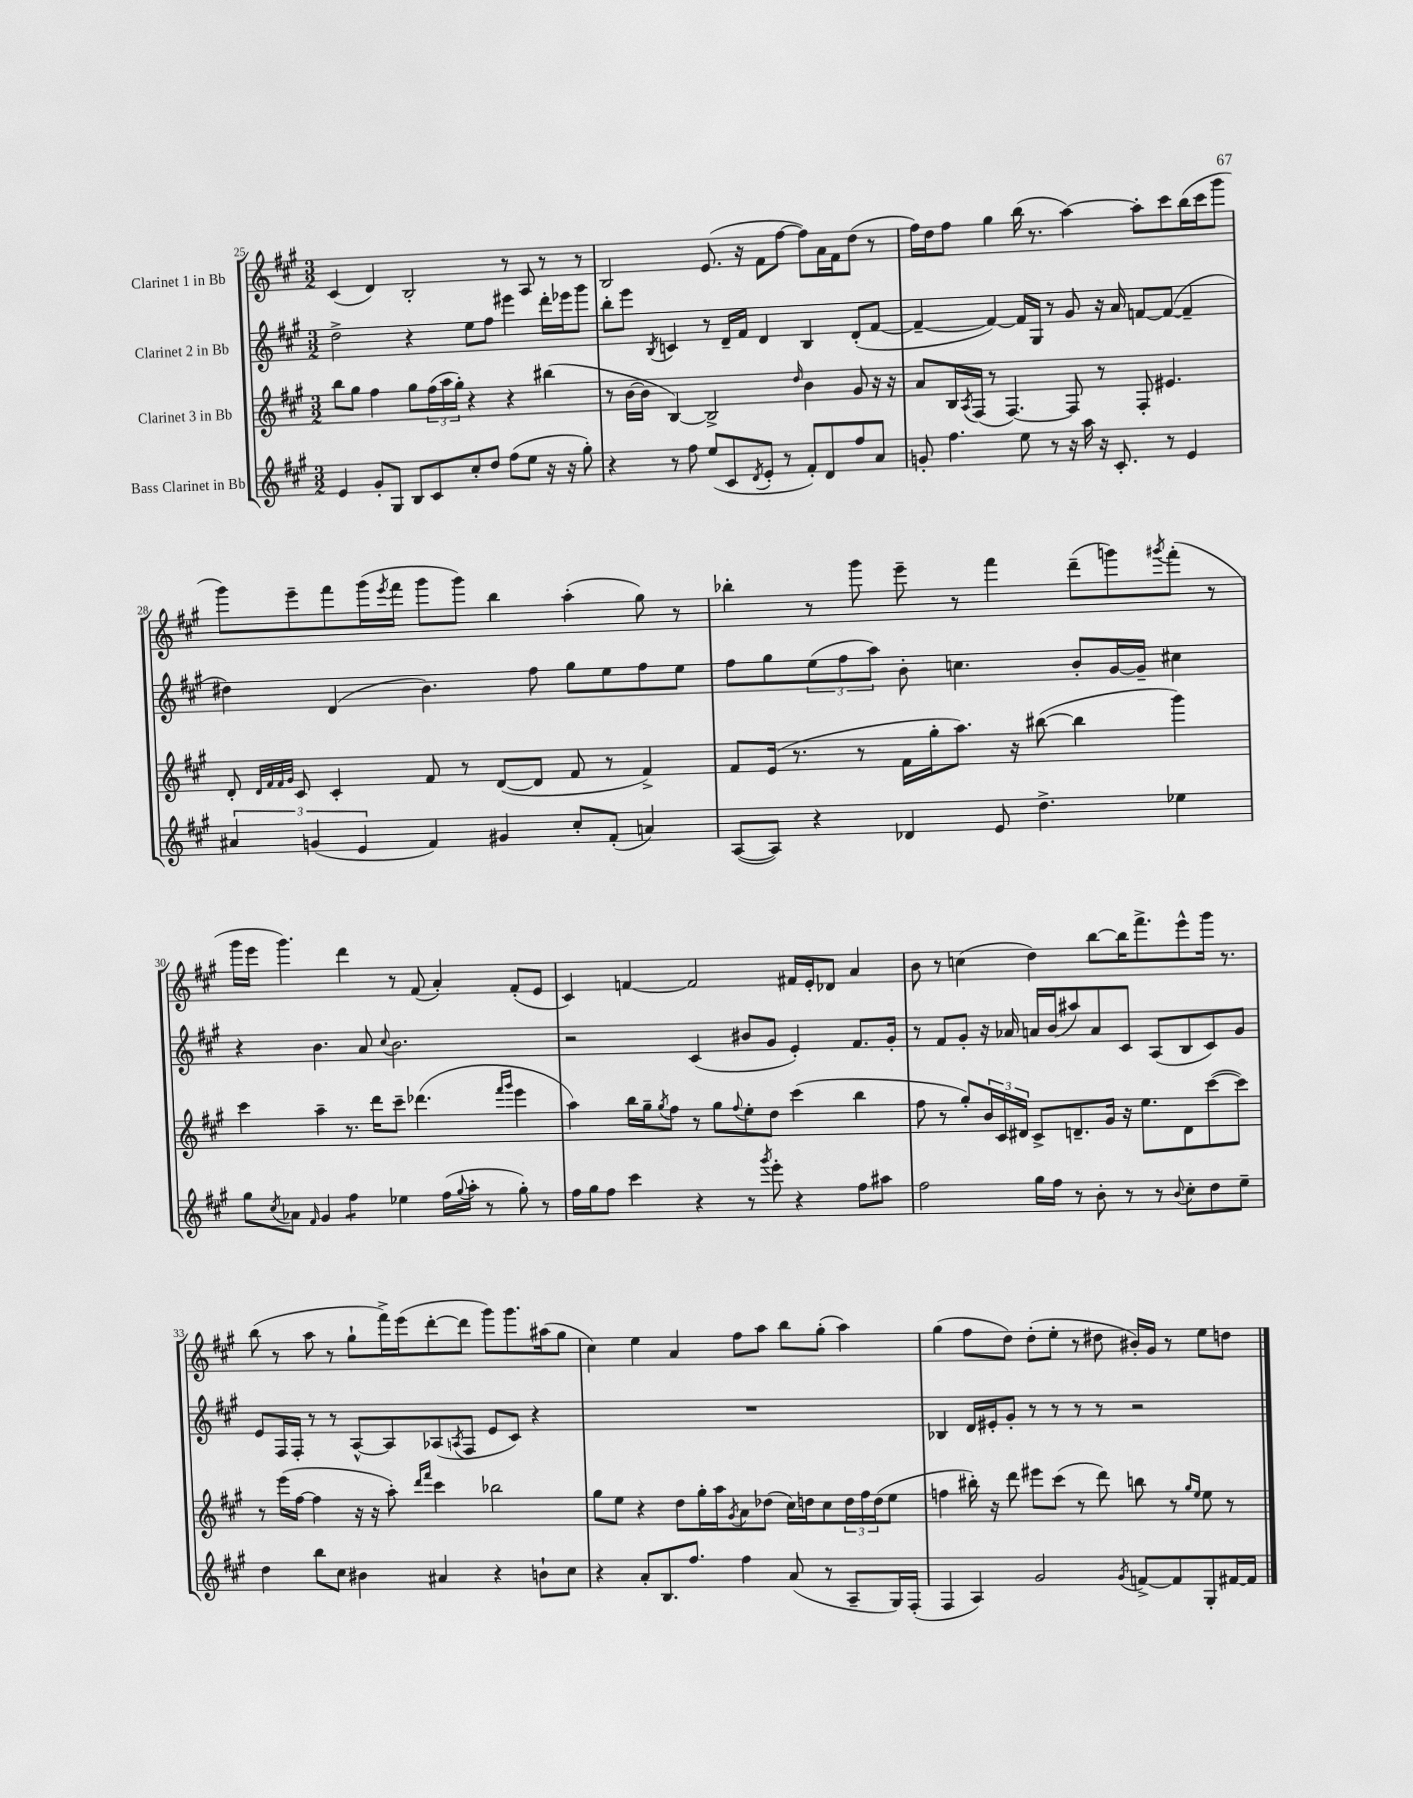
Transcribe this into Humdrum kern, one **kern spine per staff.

**kern	**kern	**kern	**kern
*part4	*part3	*part2	*part1
*staff4	*staff3	*staff2	*staff1
*I"Bass Clarinet in Bb	*I"Clarinet 3 in Bb	*I"Clarinet 2 in Bb	*I"Clarinet 1 in Bb
*clefG2	*clefG2	*clefG2	*clefG2
*k[f#c#g#]	*k[f#c#g#]	*k[f#c#g#]	*k[f#c#g#]
*M3/2	*M3/2	*M3/2	*M3/2
=25	=25	=25	=25
4e/	8bb\L	2dd^\	(4c#/
.	8gg#\J	.	.
8g#'/L	4ff#\	.	4d/)
8G#/J	.	.	.
8B/L	8gg#\L	4r	2B'/
8c#/	(24ff#\L	.	.
.	24aa\	.	.
.	24gg#'\JJ)	.	.
8cc#'/	4r	8ee\L	.
8dd/J	.	8ff#\J	.
(8ff#\L	4r	4eee#X\	8r
8ee\J	.	.	8A/
16r	(4bb#X\	16ddd'\LL	8r
16r	.	16eee-X\J	.
8gg#'\)	.	8ggg#\J	8r
=26	=26	=26	=26
4r	8r	8bb'\L	2B/
.	[16b\LL	8eee\J	.
.	16b\JJ]	.	.
.	.	8qB/	.
8r	[4B/)	4cn/	.
8ff#\	.	.	.
(8ee/L	2B^/]	8r	(8.e/
8c#/	.	16d~/LL	.
.	.	16f#/JJ	16r
8qd/	.	.	.
8e'/J	.	4d/	8f#\L
8r	.	.	[8ff#\J
.	16qqdd/	.	.
8f#'/L)	4b\	4B/	8ff#\L])
8d/	.	.	16a\L
.	.	.	16f#\J
8ff#/	8g#/	(8d'/L	(8dd\J
8a/J	16r	[8f#/J	8r
.	16r	.	.
=27	=27	=27	=27
8gn'/	8a/L	4f#~/_	16ff#\LL)
.	.	.	16dd\J
4.ff#\	16B/L	.	8ff#\J
.	8qA/	.	.
.	(16F#/JJ	.	.
.	8r	4f#/_)	4gg#\
.	[4.F#/)	.	.
8ee\	.	16f#/LL]	(16bb\
.	.	16G#/JJ	8.r
8r	.	8r	.
16r	8F#/]	8g#/	[4aa\)
16aa\	.	.	.
16r	8r	16r	.
8.c#'/	.	16a/	.
.	8F#'/	[8fn/L	8aa'\L]
8r	4.e#X/	(8f/J_	8ccc#\
4e/	.	4f~/]	(16bb\L
.	.	.	16ccc#\J
.	.	.	8ggg#\J
!!LO:LB:g=z
=28	=28	=28	=28
6a#X/	8d'/	4dd#X\)	8ggg#\L)
.	32qqd/LLL	.	.
.	32qqf#/	.	.
.	32qqf#/	.	.
.	32qqg#/JJJ	.	.
.	8c#/	.	8eee~\
(6gn/	.	.	.
.	4c#'/	(4d/	8fff#\
6e/	.	.	.
.	.	.	(16ggg#\L
.	.	.	8qeee/
.	.	.	16fff#\JJ
4f#/)	8f#/	4.b\)	8ggg#\L
.	8r	.	8ggg#\J)
4g#X/	([8d/L	.	4bb\
.	8d/J]	8ff#\	.
8cc#'/L	8f#/	8gg#\L	(4aa'\
(8f#'/J	8r	8ee\	.
4an/)	4f#^/)	8ff#\	8gg#\)
.	.	8ee\J	8r
=29	=29	=29	=29
([8A/L	8f#/L	8ff#\L	4bb-X'\
8A/J])	(16e/Jk	8gg#\	.
.	8.r	.	.
4r	.	(12ee\	8r
.	.	12ff#\	.
.	8r	.	8ggg#\
.	.	12aa\J)	.
4d-X/	16f#\LL	8b'\	8eee~\
.	16gg#'\J	.	.
.	8.aa\J)	4.ccn\	8r
8e/	.	.	4fff#\
.	16r	.	.
4.dd^\	([8bb#X\	.	.
.	4bb#\]	8b'/L	(8ddd~\L
.	.	[16g#/L	8gggn\)
.	.	16g#~/JJ]	.
.	.	.	8qggg#X/
4ee-X\	4ggg#\)	4cc#X\	(8fff#'\J
.	.	.	8r
!!LO:LB:g=z
=30	=30	=30	=30
8gg#\L	4ccc#\	4r	16ggg#\LL
.	.	.	16eee\JJ
8qcc#/	.	.	.
8a-X\J	.	.	4.ggg#\)
16qqf#/	.	.	.
4g#/	4aa~\	4.b\	.
*tremolo	*	*	*
8ff#\L	8.r	.	4ddd\
8ff#\J	.	8a/	.
*Xtremolo	*	*	*
.	16ddd\KL	.	.
.	.	8qqcc#/	.
4ee-X\	8ccc#~\J	2.b\	8r
.	(4.ddd-X\	.	(8f#/
(16ff#\LL	.	.	4a'/)
8qqgg#/	.	.	.
16aa'\JJ	.	.	.
8r	.	.	.
.	16qqfff#/LL	.	.
.	16qqggg#/JJ	.	.
8gg#'\)	4eee\	.	(8f#'/L
8r	.	.	8e/J
=31	=31	=31	=31
16ff#\LL	4aa\)	2r	4c#/)
16gg#\J	.	.	.
8ff#\J	.	.	.
4ccc#\	16bb\LL	.	[4fn/
.	16gg#~\J	.	.
.	8qgg#/	.	.
.	8ff#\J	.	.
4r	8r	(4c#/	2f/]
.	8gg#\L	.	.
.	8qqff#/	.	.
8r	8ee'\	8b#X/L	.
8qggg#/	.	.	.
8eee'\	8dd\J	8g#/J	.
4r	(4ccc#\	4e'/)	16f#X/LL
.	.	.	16e'/J
.	.	.	8d-X/J
8ff#\L	4bb\	8.f#/L	4a/
8aa#X\J	.	.	.
.	.	16g#'/Jk	.
=32	=32	=32	=32
2ff#\	8ff#\	8r	8b\
.	8r	8f#/L	8r
.	8gg#'/L)	8g#'/J	(4ccn\
.	24b/L	16r	.
.	24c#/	.	.
.	.	16a-X/	.
.	24d#X/JJ	.	.
16gg#\LL	8c#^/L	16an/LL	4dd\)
16ff#\JJ	.	(16b/J	.
8r	8.dn~/	8aa#X/)	.
8b'\	.	8a/	[8bb\L
.	16g#/Jk	.	.
8r	16r	8c#/J	16bb\K]
.	8.ee\L	.	8.fff#^\
8r	.	(8A/L	.
8qqb/	.	.	.
8cc#'\L	8d\	8B/	8eee^^\
8dd\	([8ccc#\	8c#/)	16ggg#\Jk
.	.	.	8.r
8ee~\J	8ccc#\J])	8g#/J	.
!!LO:LB:g=z
=33	=33	=33	=33
4dd\	8r	8e/L	(8bb\
.	(16eee\LL	16F#/L	8r
.	[16ff#\JJ	16F#'/JJ	.
8bb\L	4ff#\]	8r	8aa\
8cc#\J	.	8r	8r
4b#X\	16r	[8A^^/L	8gg#`\L
.	16r	.	.
.	8aa'\)	8A/]	16fff#^\L)
.	.	.	(16eee\J
.	16qqddd/LL	.	.
.	16qqfff#/JJ	.	.
4a#X/	4ccc#\	(8A-X/	[8ddd'\
.	.	8qAn/	.
.	.	8F#/J	8ddd\J]
4r	2bb-X\	8e/L	8ggg#\L)
.	.	8c#/J)	8.ggg#\
8bn`\L	.	4r	.
.	.	.	(16aa#X\k
8cc#\J	.	.	8gg#\J
=34	=34	=34	=34
4r	8gg#\L	1.r	4cc#\)
.	8ee\J	.	.
8a'/L	4r	.	4ee\
8.B/	.	.	.
.	8dd\L	.	4a/
8.ff#/J	.	.	.
.	16gg#'\L	.	.
.	16aa\J	.	.
.	8qg#/	.	.
4ff#\	8a\	.	8ff#\L
.	(8dd-X\J	.	8aa\J
(8a/	16cc#\LL)	.	8bb\L
.	16ddn\J	.	.
8r	8cc#\	.	(8gg#'\J
8A~/L	24dd\L	.	4aa\)
.	24ff#\	.	.
.	(24dd\J	.	.
16G#/L)	8ee\J	.	.
(16F#'/JJ	.	.	.
=35	=35	=35	=35
4F#/	4ffn\	4B-X/	(4gg#\
4A/)	16bb#X'\)	16d/LL	8ff#\L
.	16r	16e#X'/J	.
.	8ddd\	8g#'/J	8dd\J)
2g#/	8eee#X\L	8r	(8dd'\L
.	(8ccc#\J	8r	8ee'\J
.	8r	8r	8r
.	8ddd\)	8r	8dd#X\
8qg#/	.	.	.
[8fn^/L	8bbn\	2r	16b#X'/LL)
.	.	.	16g#/JJ
8f/]	8r	.	8r
.	16qqgg#/LL	.	.
.	16qqee/JJ	.	.
8G#'/	8ee\	.	8ee\L
[16f#X/L	8r	.	8ddn\J
16f#/JJ]	.	.	.
==	==	==	==
*-	*-	*-	*-
